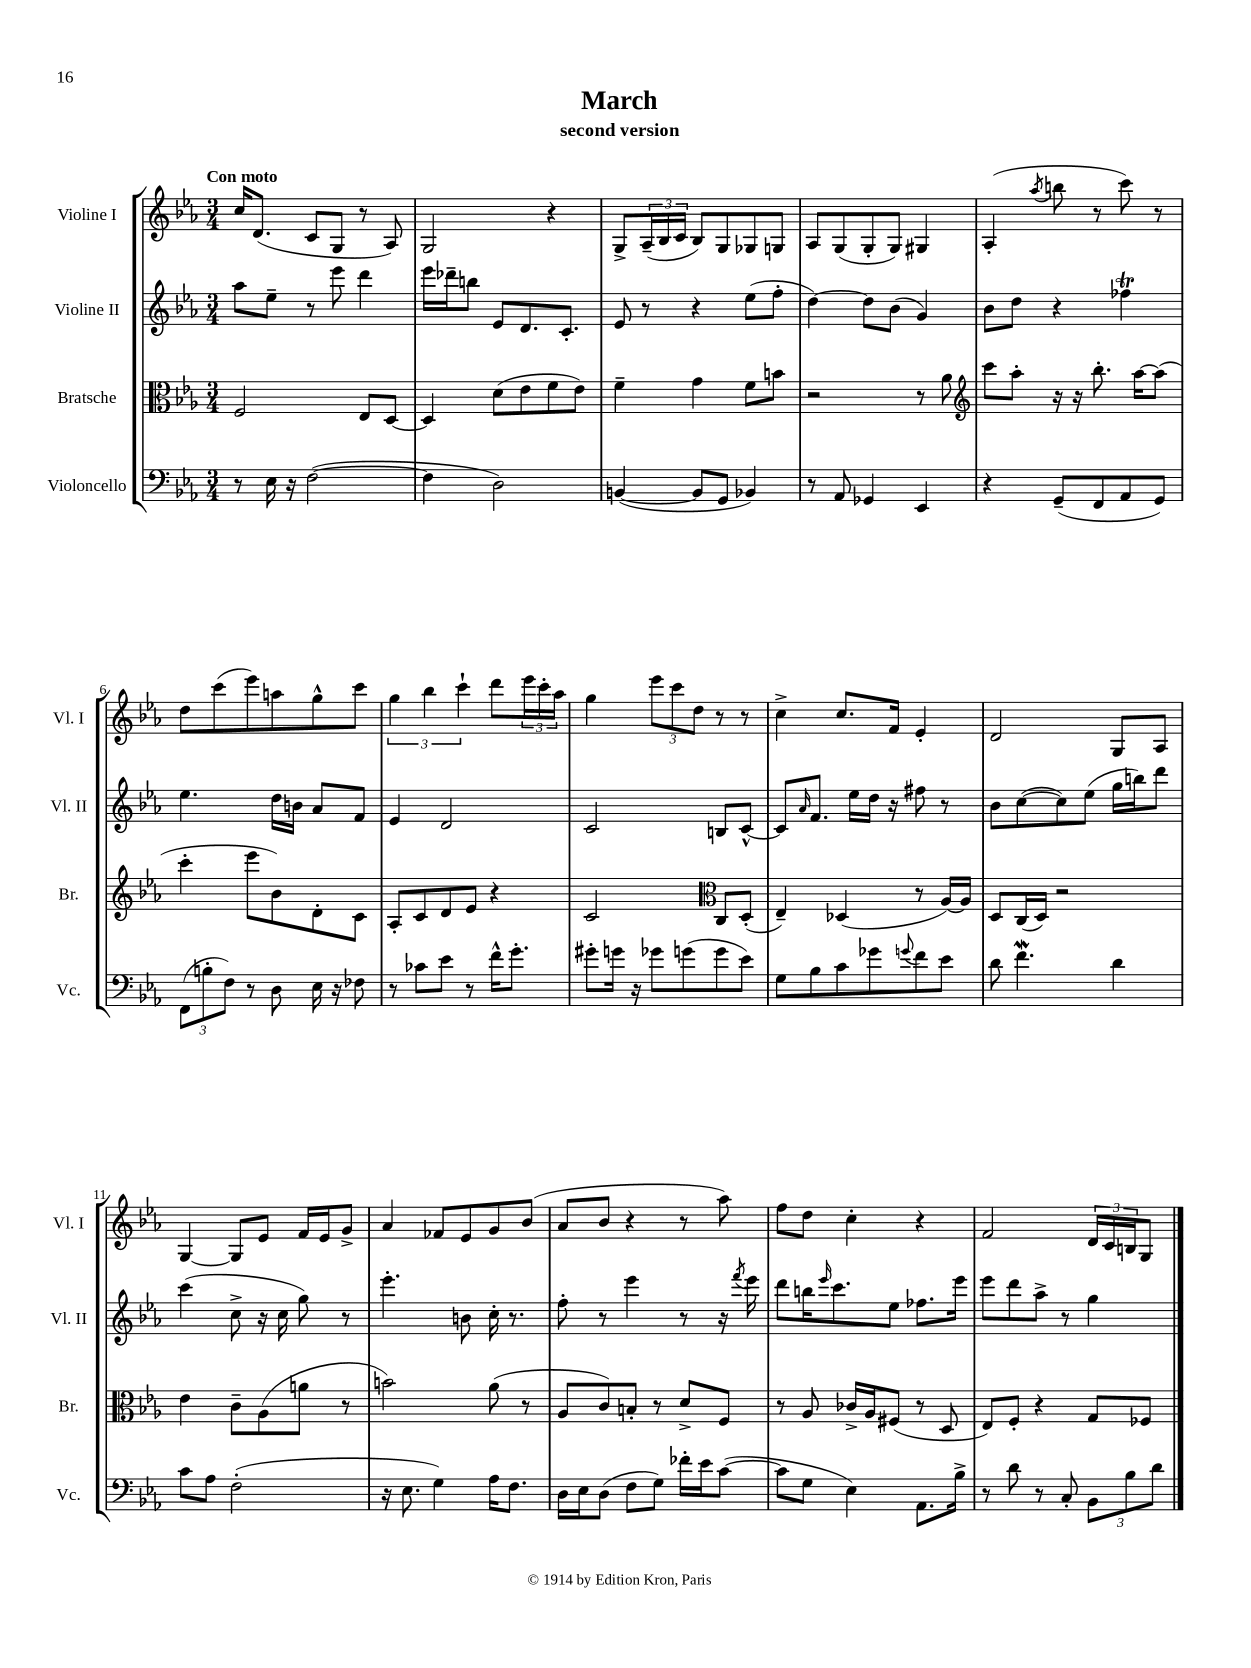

**kern	**kern	**kern	**kern
*staff4	*staff3	*staff2	*staff1
*clefF4	*clefC3	*clefG2	*clefG2
*k[b-e-a-]	*k[b-e-a-]	*k[b-e-a-]	*k[b-e-a-]
*M3/4	*M3/4	*M3/4	*M3/4
8r	2F	8aa-	16cc
.	.	.	(8.d
16E-	.	8ee-~	.
16r	.	.	.
([2F	.	8r	8c
.	.	8eee-	8G
.	8E-	4ddd	8r
.	[8D	.	8A-)
=	=	=	=
4F]	4D]	16eee-	2G
.	.	16ddd-~	.
.	.	8bb	.
2D)	(8d	8e-	.
.	8e-	8.d	.
.	8f	.	4r
.	.	8.c'	.
.	8e-)	.	.
=	=	=	=
([4BB	4f~	8e-	8G^
.	.	8r	(24A-~
.	.	.	24B-
.	.	.	24c
8BB]	4g	4r	8B-)
8GG	.	.	8G
4BB-)	8f	(8ee-	8G-
.	8b	8ff'	8G
=	=	=	=
8r	2r	[4dd)	8A-
8AA-	.	.	(8G
4GG-	.	8dd]	8G'
.	.	(8b-	8G)
4EE-	8r	4g)	4G#
.	8a-	.	.
=	=	=	=
*	*clefG2	*	*
4r	8ccc	8b-	(4A-'
.	8aa-'	8dd	.
.	.	.	8qaa-
(8GG~	16r	4r	8bb
.	16r	.	.
8FF	8.bb-'	.	8r
8AA-	.	4ff-	8ccc)
.	[16aa-	.	.
8GG)	(8aa-]	.	8r
=	=	=	=
(12FF	4ccc'	4.ee-	8dd
12B'	.	.	.
.	.	.	(8ccc
12F)	.	.	.
8r	8eee-	.	8eee-)
8D	8b-)	16dd	8aa
.	.	16b	.
16E-	8d'	8a-	8gg^^
16r	.	.	.
8F-	8c	8f	8ccc
=	=	=	=
8r	8A-'	4e-	6gg
8c-	8c	.	.
.	.	.	6bb-
8e-	8d	2d	.
.	.	.	6ccc`
8r	8e-	.	.
16f^^	4r	.	8ddd
8.g'	.	.	.
.	.	.	24eee-
.	.	.	24ccc'
.	.	.	24aa-
=	=	=	=
8g#'	2c	2c	4gg
16g	.	.	.
16r	.	.	.
8g-	.	.	12eee-
.	.	.	12ccc
(8g	.	.	.
.	.	.	12dd
*	*clefC3	*	*
8g	8C	8B	8r
8e-)	(8D'	[8c^^	8r
=	=	=	=
8G	4E-~)	8c]	4cc^
.	.	16qqa-	.
8B-	.	8.f	.
8c	(4D-	.	8.cc
.	.	16ee-	.
8g-	.	16dd	.
.	.	16r	16f
8qqg	.	.	.
8f	8r	8ff#	4e-'
8e-	[16A-)	8r	.
.	16A-]	.	.
=	=	=	=
8d	8D	8b-	2d
4.f	(16C	([8cc	.
.	16D)	.	.
.	2r	8cc])	.
.	.	(8ee-	.
4d	.	16gg	8G
.	.	16bb)	.
.	.	8ddd	8A-
=	=	=	=
8c	4e-	(4ccc	[4G
8A-	.	.	.
(2F'	8c~	8cc^	8G]
.	(8A-	16r	8e-
.	.	16cc	.
.	8a	8gg)	16f
.	.	.	16e-
.	8r	8r	8g^
=	=	=	=
16r	2b)	4.eee-'	4a-
8.E-	.	.	.
4G)	.	.	8f-
.	.	8b	8e-
16A-	(8a-	16cc'	8g
8.F	.	8.r	.
.	8r	.	(8b-
=	=	=	=
16D	8A-	8ff'	8a-
16E-	.	.	.
(8D	8c)	8r	8b-
8F	8B'	4eee-	4r
8G)	8r	.	.
16f-'	8d^	8r	8r
16e-	.	.	.
([8c	8F	16r	8aa-)
.	.	8qfff	.
.	.	16eee-	.
=	=	=	=
8c]	8r	8ddd	8ff
8G	8A-	16bb	8dd
.	.	16qqeee-	.
.	.	8.ccc	.
4E-)	16c-^	.	4cc'
.	16A-	.	.
.	(8F#	8ee-	.
8.AA-	8r	8.ff-	4r
.	8D	.	.
16B-^	.	16eee-	.
=	=	=	=
8r	8E-)	8eee-	2f
8d	8F'	8ddd	.
8r	4r	8aa-^	.
8C'	.	8r	.
12BB-	8G	4gg	24d
.	.	.	24c
12B-	.	.	24B
.	8F-	.	8G
12d	.	.	.
==	==	==	==
*-	*-	*-	*-
